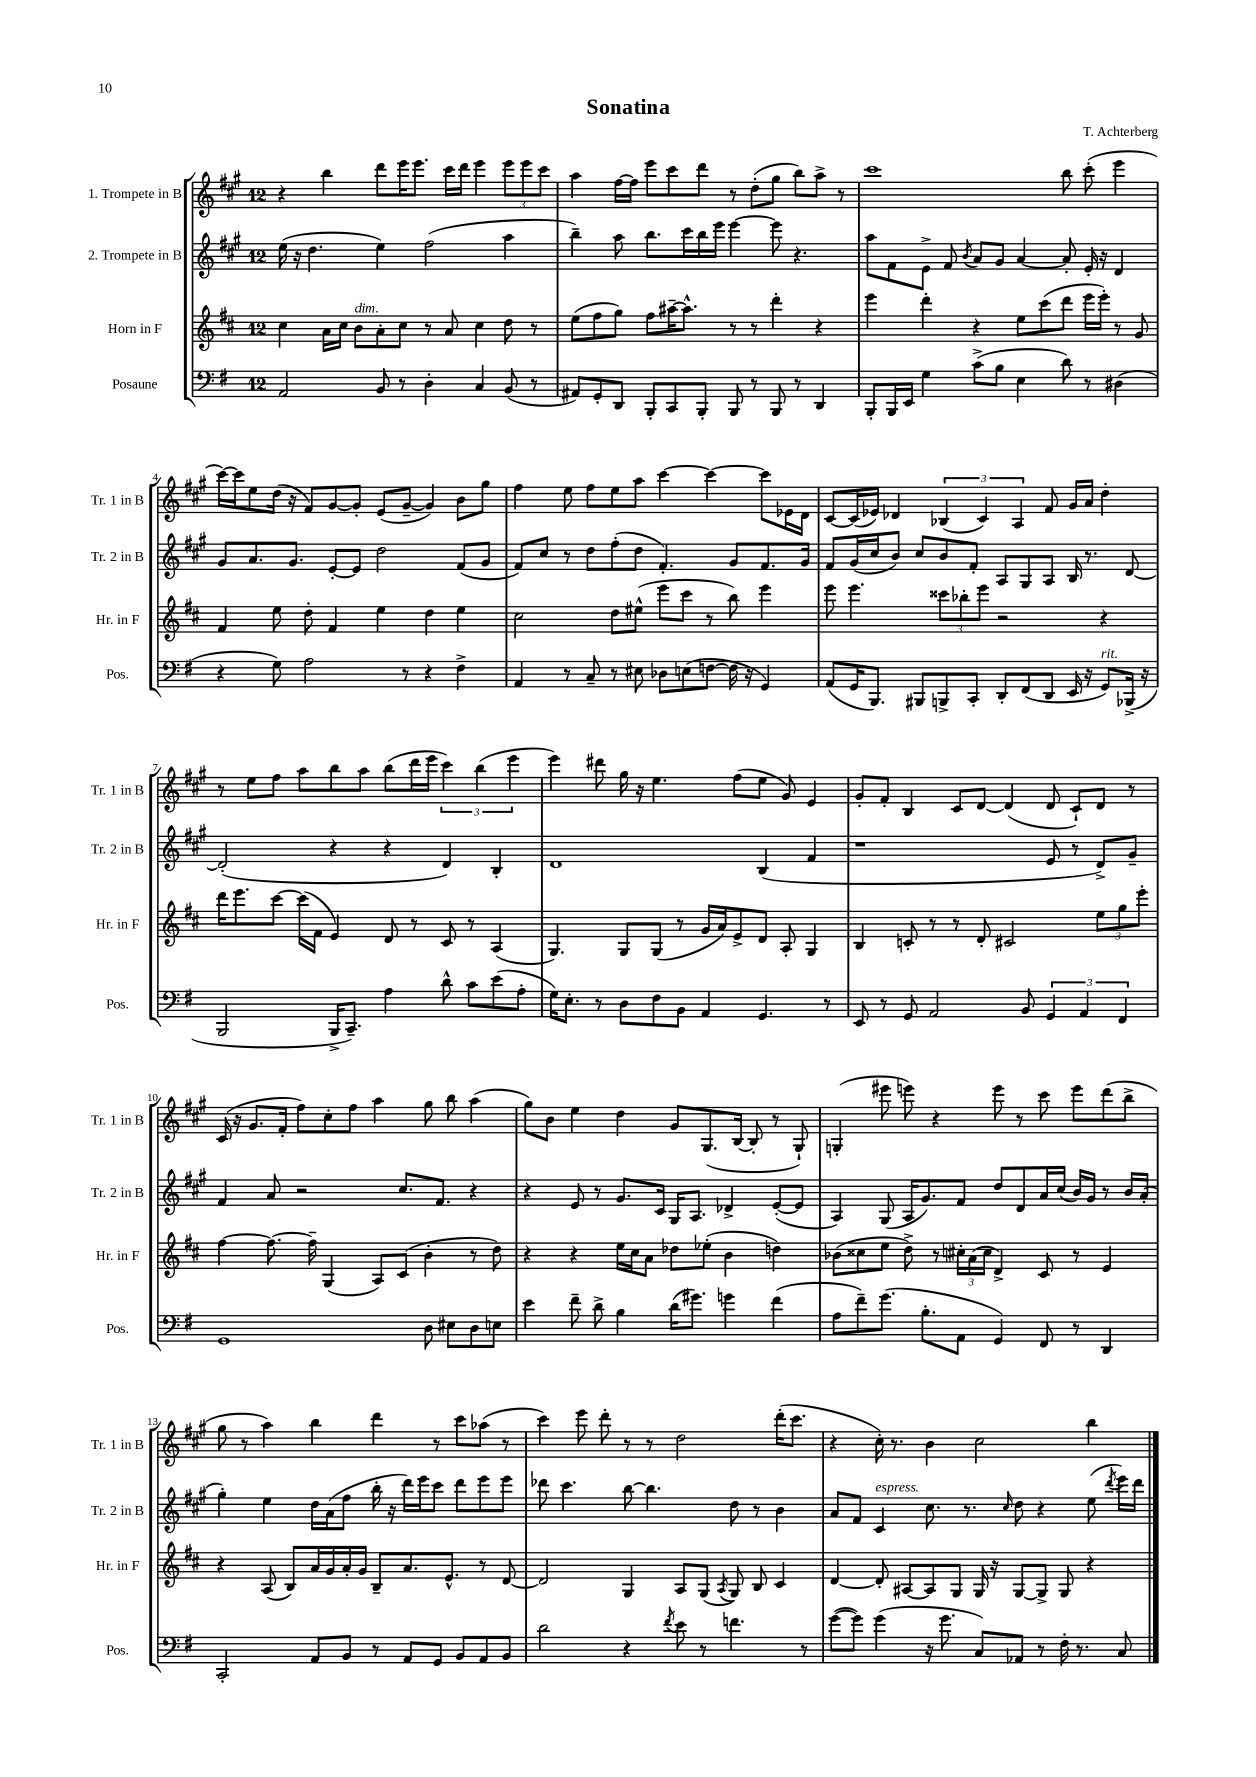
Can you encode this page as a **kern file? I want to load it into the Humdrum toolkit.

**kern	**kern	**kern	**kern
*staff4	*staff3	*staff2	*staff1
*clefF4	*clefG2	*clefG2	*clefG2
*k[f#]	*k[f#c#]	*k[f#c#g#]	*k[f#c#g#]
*M12/8	*M12/8	*M12/8	*M12/8
2AA	4cc#	(16ee	4r
.	.	16r	.
.	.	4.dd	.
.	16a	.	4bb
.	16cc#	.	.
.	8b	.	.
8BB	8a'	4ee)	8ddd
8r	8cc#	.	16eee
.	.	.	8.eee
4D'	8r	(2ff#	.
.	8a	.	16ccc#
.	.	.	16ddd
4C	4cc#	.	4eee
(8BB	8dd	4aa	12eee
.	.	.	12eee
8r	8r	.	.
.	.	.	12ccc#
=	=	=	=
8AA#)	(8ee	4bb~)	4aa
8GG'	8ff#	.	.
8DD	8gg)	8aa	[16ff#
.	.	.	16ff#]
8BBB'	8ff#	8.bb	8eee
8CC	[16aa#~	.	8ccc#
.	8.aa#^^]	16ccc#	.
8BBB'	.	16bb	8ddd
.	.	16eee	.
8BBB	8r	[4eee	8r
8r	8r	.	(8dd'
8BBB	4ddd'	8eee]	8gg#
8r	.	4.r	8bb)
4DD	4r	.	8aa^
.	.	.	8r
=	=	=	=
8BBB'	4eee	8aa	1ccc#
16BBB	.	8f#	.
16EE	.	.	.
4G	4ddd'	8e^	.
.	.	8f#	.
.	.	8qb	.
(8c^	4r	8a	.
8B	.	8g#	.
4E	8ee	[4a	.
.	(8ccc#	.	.
8d)	8ddd	8a']	8bb
8r	16eee	16e'	(8ccc#'
.	16eee')	16r	.
(4D#	8r	4d	4eee
.	8g	.	.
=	=	=	=
4r	4f#	8g#	[16ccc#)
.	.	.	16ccc#]
.	.	8.a	8ee
8G)	8ee	.	(16dd
.	.	8.g#	16r
2A	8dd'	.	8f#)
.	4f#	[8e'	[8g#
.	.	8e]	8g#']
.	4ee	2dd	(8e
8r	.	.	[8g#~
4r	4dd	.	4g#])
4F#^	4ee	(8f#	8b
.	.	8g#	8gg#
=	=	=	=
4AA	2cc#	8f#)	4ff#
.	.	8cc#	.
8r	.	8r	8ee
8C~	.	8dd	8ff#
8r	8dd	(8ff#'	8ee
8E#	(8ee#^^	8dd	8aa
8D-	8eee	4.f#')	[4ccc#
(8E	8ccc#	.	.
[8F	8r	.	4ccc#_
16F]	8bb)	8g#	.
16r	.	.	.
4GG)	4eee	8.f#	8ccc#]
.	.	.	16e-
.	.	16g#	16d
=	=	=	=
(8AA	8eee	8f#	[8c#
16GG	4.eee	(16g#	(16c#]
8.BBB)	.	16cc#	16e-)
.	.	8b)	4d-
8BBB#	.	8cc#	.
8BBB^	12ccc##	8b	(6B-
.	12bb-'	.	.
8CC'	.	8f#'	.
.	12eee	.	6c#)
8DD'	2r	8A	.
.	.	.	6A
(8FF#	.	8G#	.
8DD	.	8A	8f#
16EE	.	16B	16g#
16r	.	8.r	16a
8GG)	4r	.	4dd'
(16BBB-^	.	[8d	.
16r	.	.	.
=	=	=	=
2BBB	16ddd	(2d']	8r
.	8.eee	.	.
.	.	.	8ee
.	[8ccc#	.	8ff#
.	(16ccc#]	.	8aa
.	16f#	.	.
16BBB^	4e)	4r	8bb
8.CC~)	.	.	.
.	.	.	8aa
4A	8d	4r	(8bb
.	8r	.	16ddd
.	.	.	16eee
8d^^	8c#	4d)	6ccc#)
8c	8r	.	.
.	.	.	(6bb
(8e	(4A	4B'	.
.	.	.	6eee
8A'	.	.	.
=	=	=	=
16G)	4.G)	1d	4eee)
8.E'	.	.	.
8r	.	.	8ddd#
8D	8G	.	16gg#
.	.	.	16r
8F#	(8G	.	4.ee
8BB	8r	.	.
4AA	16g	.	.
.	16a)	.	.
.	8e^	.	(8ff#
4.GG	8d	(4B	8ee
.	8A'	.	8g#)
.	4G	4f#	4e
8r	.	.	.
=	=	=	=
8EE	4B	1r	8g#'
8r	.	.	8f#'
8GG	8c'	.	4B
2AA	8r	.	.
.	8r	.	8c#
.	8d'	.	[8d
.	2c#	.	(4d]
8BB	.	.	.
6GG	.	8e	8d
.	.	8r	8c#`)
6AA	.	.	.
.	12ee	8d^)	8d
6FF#	12gg	.	.
.	.	8g#~	8r
.	12eee'	.	.
=	=	=	=
1GG	[4ff#	4f#	(16c#
.	.	.	16r
.	.	.	8.g#
.	8.ff#_	8a	.
.	.	.	16f#'
.	.	2r	8ff#)
.	16ff#~]	.	.
.	(4G	.	8cc#'
.	.	.	8ff#
.	8A)	.	4aa
.	(8c#	8.cc#	.
8D	4b'	.	8gg#
.	.	8.f#	.
8E#	.	.	8bb
8D	8r	4r	(4aa
8E	8dd)	.	.
=	=	=	=
4e	4r	4r	8gg#)
.	.	.	8b
8f#~	4r	8e	4ee
8d^	.	8r	.
4B	16ee	8.g#	4dd
.	16cc#	.	.
.	8a	.	.
.	.	16c#	.
(16d	8dd-	16G#	8g#
8.g#)	.	8.A	.
.	(8ee-'	.	(8.G#
4g	4b	4d-^	.
.	.	.	[16B
.	.	.	8B']
(4f#	4dd)	([8e'	8r
.	.	8e]	8G#`)
=	=	=	=
8A	(8b-	4A)	(4G'
8f#~)	8cc##	.	.
(8.g	8ee	(8G#	8eee#
.	8dd^)	16A	8eee)
8.B'	.	8.g#)	.
.	8r	.	4r
8AA	24cc#'	8f#	.
.	(24a	.	.
.	24cc#	.	.
4GG)	4d^)	8dd	8eee
.	.	8d	8r
8FF#	8c#	16a	8ccc#
.	.	(16cc#	.
8r	8r	16b)	8eee
.	.	16g#	.
4DD	4e	8r	(8ddd
.	.	16b	8bb^
.	.	(16a'	.
=	=	=	=
2CC'	4r	4gg#')	8gg#
.	.	.	8r
.	(8A	4ee	4aa)
.	8B)	.	.
8AA	16a	16dd	4bb
.	16g	(16a	.
8BB	16a'	8ff#	.
.	16g	.	.
8r	8B~	16bb'	4ddd
.	.	16r	.
8AA	8.a	16ddd)	.
.	.	16eee	.
8GG	.	8ccc#	8r
.	8.e^^	.	.
8BB	.	8ddd	8ccc#
8AA	8r	8eee	(8aa-
8BB	[8d	8eee	8r
=	=	=	=
2d	2d]	8ddd-	4ccc#)
.	.	4.ccc#	.
.	.	.	8eee
.	.	.	8ddd'
4r	4G	[8bb	8r
.	.	4.bb]	8r
8qf#	.	.	.
8e	8A	.	2dd
8r	(8G	.	.
.	8qA	.	.
4.f	8G)	8dd	.
.	8B	8r	.
.	4c#	4b	(16ddd'
.	.	.	8.ccc#
8r	.	.	.
=	=	=	=
([8g	[4d	8a	4r
8g])	.	8f#	.
(4g	8d']	4c#	16cc#')
.	.	.	8.r
.	[8A#	.	.
16r	8A#]	8.cc#	4b
8.g	.	.	.
.	8G	.	.
.	.	8.r	.
8C)	16G	.	2cc#
.	16r	.	.
.	.	16qqcc#	.
8AA-	[8G	8dd	.
8r	8G^]	4r	.
16F#'	8G	.	.
8.r	.	.	.
.	4r	(8ee	4bb
.	.	8qddd	.
8C	.	16eee)	.
.	.	16ddd	.
==	==	==	==
*-	*-	*-	*-
